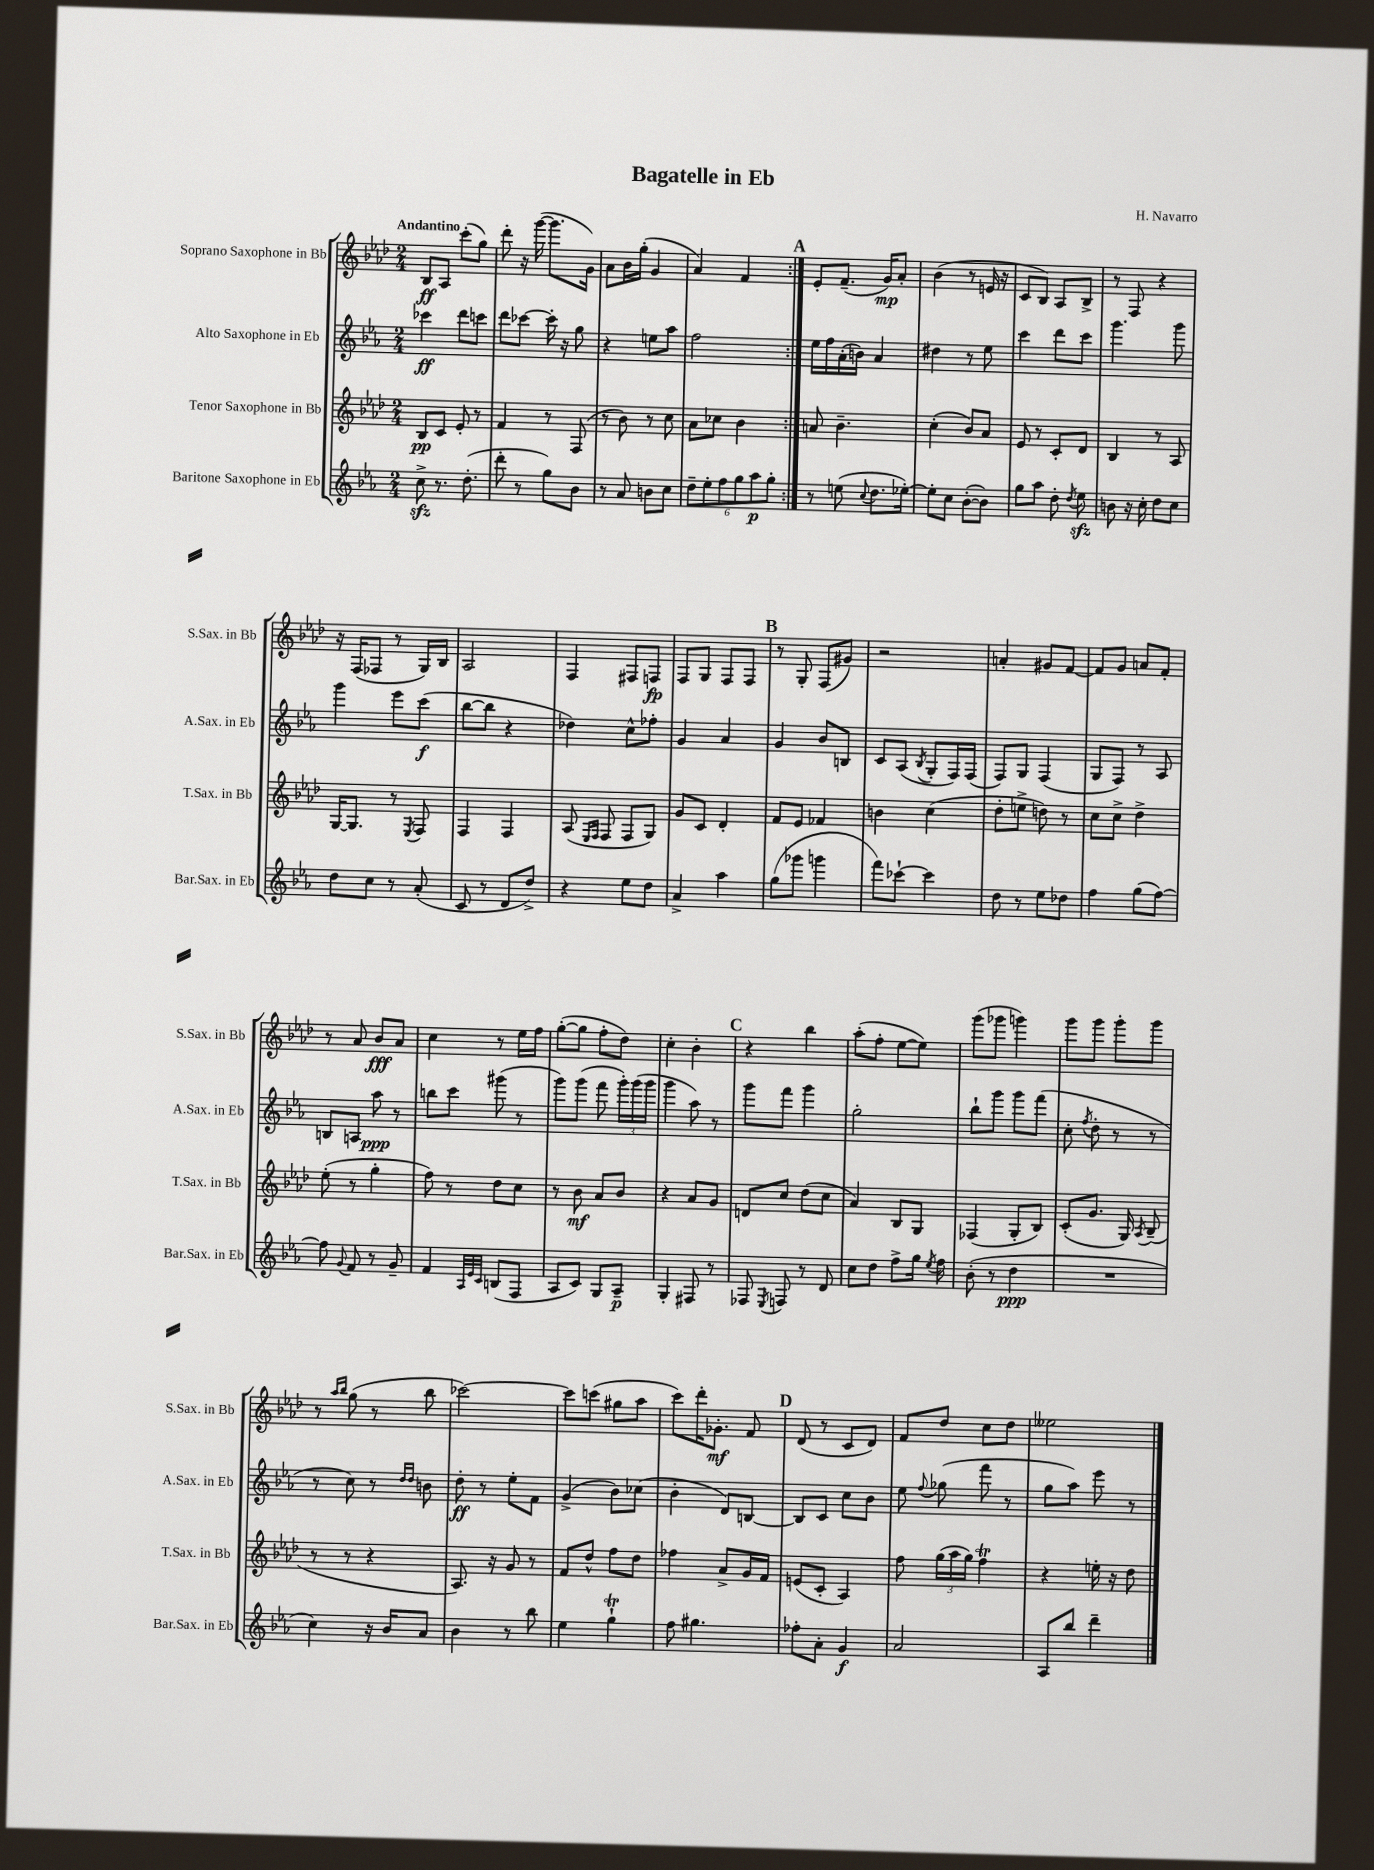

**kern	**dynam	**kern	**dynam	**kern	**dynam	**kern	**dynam
*part4	*part4	*part3	*part3	*part2	*part2	*part1	*part1
*staff4	*staff4	*staff3	*staff3	*staff2	*staff2	*staff1	*staff1
*I"Baritone Saxophone in Eb	*	*I"Tenor Saxophone in Bb	*	*I"Alto Saxophone in Eb	*	*I"Soprano Saxophone in Bb	*
*I'Bar.Sax. in Eb	*	*I'T.Sax. in Bb	*	*I'A.Sax. in Eb	*	*I'S.Sax. in Bb	*
*clefG2	*	*clefG2	*	*clefG2	*	*clefG2	*
*k[b-e-a-]	*	*k[b-e-a-d-]	*	*k[b-e-a-]	*	*k[b-e-a-d-]	*
*M2/4	*	*M2/4	*	*M2/4	*	*M2/4	*
=1	=1	=1	=1	=1	=1	=1	=1
!	!	!	!	!	!	!LO:TX:a:B:t=Andantino	!
8cczz^\	.	8B-/L	pp	4ccc-X\	ff	8B-/L	ff
8.r	.	8c/J	.	.	.	8A-/J	.
.	.	8e-'/	.	8ddd\L	.	(8ccc'\L	.
(8.dd'\	.	.	.	.	.	.	.
.	.	8r	.	8cccn\J	.	8gg\J)	.
=2	=2	=2	=2	=2	=2	=2	=2
8ddd'\	.	4f/	.	8ddd\L	.	8ddd-'\	.
8r	.	.	.	[8ccc-X\J	.	16r	.
.	.	.	.	.	.	([16ggg\	.
8gg\L)	.	8r	.	16ccc-'\]	.	8.ggg\L]	.
.	.	.	.	16r	.	.	.
8b-\J	.	(8F/	.	8gg\	.	.	.
.	.	.	.	.	.	16g\Jk)	.
=3	=3	=3	=3	=3	=3	=3	=3
8r	.	8r	.	4r	.	8a-\L	.
8a-/	.	8b-\)	.	.	.	16b-\L	.
.	.	.	.	.	.	(16gg'\JJ	.
8bn\L	.	8r	.	8een\L	.	4g/	.
8cc\J	.	8cc\	.	8aa-\J	.	.	.
=4	=4	=4	=4	=4	=4	=4	=4
12dd~\L	.	8a-\L	.	2ff\	.	4a-/)	.
12ee-'\	.	.	.	.	.	.	.
.	.	8cc-X\J	.	.	.	.	.
12ff\	.	.	.	.	.	.	.
12gg\	.	4b-\	.	.	.	4f/	.
12aa-\	p	.	.	.	.	.	.
12gg'\J	.	.	.	.	.	.	.
!!LO:REH:place=s1:t=A
=5:|!	=5:|!	=5:|!	=5:|!	=5:|!	=5:|!	=5:|!	=5:|!
8r	.	8an/	.	16ee-\LL	.	8e-'/L	.
.	.	.	.	16ff\	.	.	.
(8een\	.	4.b-~\	.	(16a-'\	.	(8.f~/J	.
.	.	.	.	16bn\JJ)	.	.	.
8qqcc/	.	.	.	.	.	.	.
8.dd\L	.	.	.	4a-/	.	.	.
.	.	.	.	.	.	16g/KL)	mp
.	.	.	.	.	.	8a-'/J	.
[16ee-X'\Jk)	.	.	.	.	.	.	.
=6	=6	=6	=6	=6	=6	=6	=6
8ee-'\L]	.	(4cc'\	.	4dd#X\	.	(4b-\	.
8cc\J	.	.	.	.	.	.	.
([8b-'\L	.	8b-/L)	.	8r	.	8r	.
8b-\J])	.	8a-/J	.	8ee-\	.	16en/	.
.	.	.	.	.	.	16r	.
=7	=7	=7	=7	=7	=7	=7	=7
8gg\L	.	8e-/	.	4ccc\	.	8c/L	.
8aa-\J	.	8r	.	.	.	8B-/J)	.
8dd'\	.	8c'/L	.	8ddd\L	.	8A-/L	.
8qdd/	.	.	.	.	.	.	.
8ee-zz\	.	8d-/J	.	8ccc\J	.	8B-^/J	.
=8	=8	=8	=8	=8	=8	=8	=8
8bn\	.	4B-/	.	4.ggg\	.	8r	.
16r	.	.	.	.	.	8F/	.
16cc'\	.	.	.	.	.	.	.
8dd\L	.	8r	.	.	.	4r	.
8cc\J	.	8A-/	.	8ggg\	.	.	.
!!LO:LB:g=z
=9	=9	=9	=9	=9	=9	=9	=9
8dd\L	.	[16G/KL	.	4ggg\	.	16r	.
.	.	8.G/J]	.	.	.	(16F/KL	.
8cc\J	.	.	.	.	.	8F-X/J	.
8r	.	8r	.	8eee-\L	.	8r	.
.	.	8qE-/	.	.	.	.	.
(8a-'/	.	8F/	.	(8ccc\J	f	16G/LL)	.
.	.	.	.	.	.	16B-/JJ	.
=10	=10	=10	=10	=10	=10	=10	=10
8c/	.	4F/	.	[8bb-\L	.	2A-/	.
8r	.	.	.	8bb-\J]	.	.	.
8d/L	.	4F/	.	4r	.	.	.
8dd^/J)	.	.	.	.	.	.	.
=11	=11	=11	=11	=11	=11	=11	=11
4r	.	(8A-/	.	4dd-X\)	.	4F/	.
.	.	16qqE-/LL	.	.	.	.	.
.	.	16qqF/JJ	.	.	.	.	.
.	.	8F/	.	.	.	.	.
8ee-\L	.	8F/L	.	8cc^^\L	.	8F#X/L	.
8dd\J	.	8G/J)	.	8ff-X'\J	.	8Fn/J	fp
=12	=12	=12	=12	=12	=12	=12	=12
4a-^/	.	8g/L	.	4g/	.	8F/L	.
.	.	8c/J	.	.	.	8G/J	.
4aa-\	.	4d-'/	.	4a-/	.	8F/L	.
.	.	.	.	.	.	8F/J	.
!!LO:REH:place=s1:t=B
=13	=13	=13	=13	=13	=13	=13	=13
(8gg\L	.	8f/L	.	4g/	.	8r	.
8ggg-X\J	.	8e-/J	.	.	.	8G'/	.
4gggn\	.	4f-X/	.	8b-/L	.	(8F/L	.
.	.	.	.	8Bn/J	.	8g#X/J)	.
=14	=14	=14	=14	=14	=14	=14	=14
8fff\L)	.	4bn\	.	8c/L	.	2r	.
[8ccc-X`\J	.	.	.	(8A-/J	.	.	.
.	.	.	.	8qB-/	.	.	.
4ccc-\]	.	(4cc\	.	8G'/L	.	.	.
.	.	.	.	16F/L)	.	.	.
.	.	.	.	(16F/JJ	.	.	.
=15	=15	=15	=15	=15	=15	=15	=15
8dd\	.	8dd-'\L	.	8F/L)	.	4an'/	.
8r	.	8een^\J	.	8G/J	.	.	.
8ee-\L	.	8ddn\)	.	(4F/	.	8g#X/L	.
8dd-X\J	.	8r	.	.	.	[8f/J	.
=16	=16	=16	=16	=16	=16	=16	=16
4ff\	.	8cc\L	.	8G/L	.	8f/L]	.
.	.	8cc^\J	.	8F/J)	.	8g/J	.
(8gg\L	.	4dd-^\	.	8r	.	8an/L	.
[8ff\J)	.	.	.	8A-/	.	8f'/J	.
!!LO:LB:g=z
=17	=17	=17	=17	=17	=17	=17	=17
8ff\]	.	(8ee-'\	.	8Bn/L	.	8r	.
8qqg/	.	.	.	.	.	.	.
8f/	.	8r	.	8An/J	.	8a-/	.
8r	.	4gg'\	.	8aa-\	ppp	8b-/L	fff
8g~/	.	.	.	8r	.	8a-/J	.
=18	=18	=18	=18	=18	=18	=18	=18
4f/	.	8ff\)	.	8bbn\L	.	4cc\	.
.	.	8r	.	8ccc\J	.	.	.
32qqA-/LLL	.	.	.	.	.	.	.
32qqe-/	.	.	.	.	.	.	.
32qqc/JJJ	.	.	.	.	.	.	.
(8Bn/L	.	8dd-\L	.	(8ggg#X\	.	8r	.
8F/J	.	8cc\J	.	8r	.	16ee-\LL	.
.	.	.	.	.	.	16ff\JJ	.
=19	=19	=19	=19	=19	=19	=19	=19
8A-/L	.	8r	.	8ggg\L)	.	([8gg'\L	.
8c/J)	.	8b-\	mf	(8ggg\J	.	8gg\J]	.
8G/L	.	8a-/L	.	8fff\	.	8ff'\L	.
8A-~/J	p	8b-/J	.	24ggg'\LL)	.	8dd-\J)	.
.	.	.	.	(24ggg\	.	.	.
.	.	.	.	24ggg\JJ	.	.	.
=20	=20	=20	=20	=20	=20	=20	=20
4G'/	.	4r	.	4ggg\	.	4cc'\	.
8F#X/	.	8a-/L	.	8aa-\)	.	4b-'\	.
8r	.	8g/J	.	8r	.	.	.
!!LO:REH:place=s1:t=C
=21	=21	=21	=21	=21	=21	=21	=21
8F-X/	.	8dn/L	.	8ggg\L	.	4r	.
8qE-/	.	.	.	.	.	.	.
8Fn/	.	8cc/J	.	8fff\J	.	.	.
8r	.	(8dd-\L	.	4ggg\	.	4bb-\	.
8d/	.	8cc\J	.	.	.	.	.
=22	=22	=22	=22	=22	=22	=22	=22
8cc\L	.	4a-/)	.	2gg'\	.	(8aa-'\L	.
8dd\J	.	.	.	.	.	8ff'\J	.
8ff^\L	.	8B-/L	.	.	.	[8ee-\L	.
16gg\Jk	.	8G/J	.	.	.	8ee-\J])	.
8qee-/	.	.	.	.	.	.	.
16ff\	.	.	.	.	.	.	.
=23	=23	=23	=23	=23	=23	=23	=23
(8b-'\	.	(4F-X/	.	8bb-`\L	.	(8ggg\L	.
8r	.	.	.	8ggg\J	.	8ggg-X\J	.
4dd\	ppp	8G'/L	.	8ggg\L	.	4gggn\)	.
.	.	8B-/J)	.	(8fff\J	.	.	.
=24	=24	=24	=24	=24	=24	=24	=24
2r	.	(8c'/L	.	8cc'\	.	8ggg\L	.
.	.	.	.	8qff/	.	.	.
.	.	8.g/J	.	8dd'\	.	8ggg\J	.
.	.	.	.	8r	.	8ggg'\L	.
.	.	16G/)	.	.	.	.	.
.	.	8qA-/	.	.	.	.	.
.	.	(8B-~/	.	8r	.	8ggg\J	.
!!LO:LB:g=z
=25	=25	=25	=25	=25	=25	=25	=25
4cc\)	.	8r	.	8r	.	8r	.
.	.	.	.	.	.	16qqaa-/LL	.
.	.	.	.	.	.	16qqbb-/JJ	.
.	.	8r	.	8cc\)	.	(8gg\	.
16r	.	4r	.	8r	.	8r	.
16b-/KL	.	.	.	.	.	.	.
.	.	.	.	16qqdd/LL	.	.	.
.	.	.	.	16qqdd/JJ	.	.	.
8a-/J	.	.	.	8bn\	.	8bb-\	.
=26	=26	=26	=26	=26	=26	=26	=26
4b-\	.	8.A-/)	.	8dd'\	ff	[2ccc-X\)	.
.	.	.	.	8r	.	.	.
.	.	16r	.	.	.	.	.
8r	.	8g/	.	8ee-'\L	.	.	.
8bb-\	.	8r	.	8f\J	.	.	.
=27	=27	=27	=27	=27	=27	=27	=27
4ee-\	.	8f/L	.	(4g^/	.	8ccc-\L]	.
.	.	8dd-^^/J	.	.	.	(8cccn\J	.
4ggt`\	.	8ff\L	.	8b-\L)	.	8gg#X\L	.
.	.	8dd-\J	.	(8cc-X\J	.	8aa-\J	.
=28	=28	=28	=28	=28	=28	=28	=28
8ff\	.	4ff-X\	.	4b-'\	.	8ccc\L)	.
4.gg#X\	.	.	.	.	.	16ddd-'\K	.
.	.	.	.	.	.	8.g-X'\J	mf
.	.	8a-^/L	.	8d/L)	.	.	.
.	.	16g/L	.	[8Bn/J	.	8f/	.
.	.	16f/JJ	.	.	.	.	.
!!LO:REH:place=s1:t=D
=29	=29	=29	=29	=29	=29	=29	=29
8ff-X'\L	.	(8en/L	.	8B/L]	.	(8d-/	.
8a-'\J	.	8c'/J	.	8c/J	.	8r	.
4g/	f	4A-/)	.	8cc\L	.	8c/L	.
.	.	.	.	8b-\J	.	8d-/J)	.
=30	=30	=30	=30	=30	=30	=30	=30
2a-/	.	8ff\	.	8ee-\	.	8f/L	.
.	.	.	.	8qqff/	.	.	.
.	.	(24gg\LL	.	(8gg-X\	.	8dd-/J	.
.	.	24aa-\	.	.	.	.	.
.	.	24gg\JJ)	.	.	.	.	.
.	.	4ffT\	.	8fff\	.	8cc\L	.
.	.	.	.	8r	.	8dd-\J	.
=31	=31	=31	=31	=31	=31	=31	=31
8A-/L	.	4r	.	8gg\L	.	2ee--X\	.
8bb-/J	.	.	.	8aa-\J)	.	.	.
4ddd~\	.	16een'\	.	8eee-\	.	.	.
.	.	16r	.	.	.	.	.
.	.	8dd-\	.	8r	.	.	.
==	==	==	==	==	==	==	==
*-	*-	*-	*-	*-	*-	*-	*-
